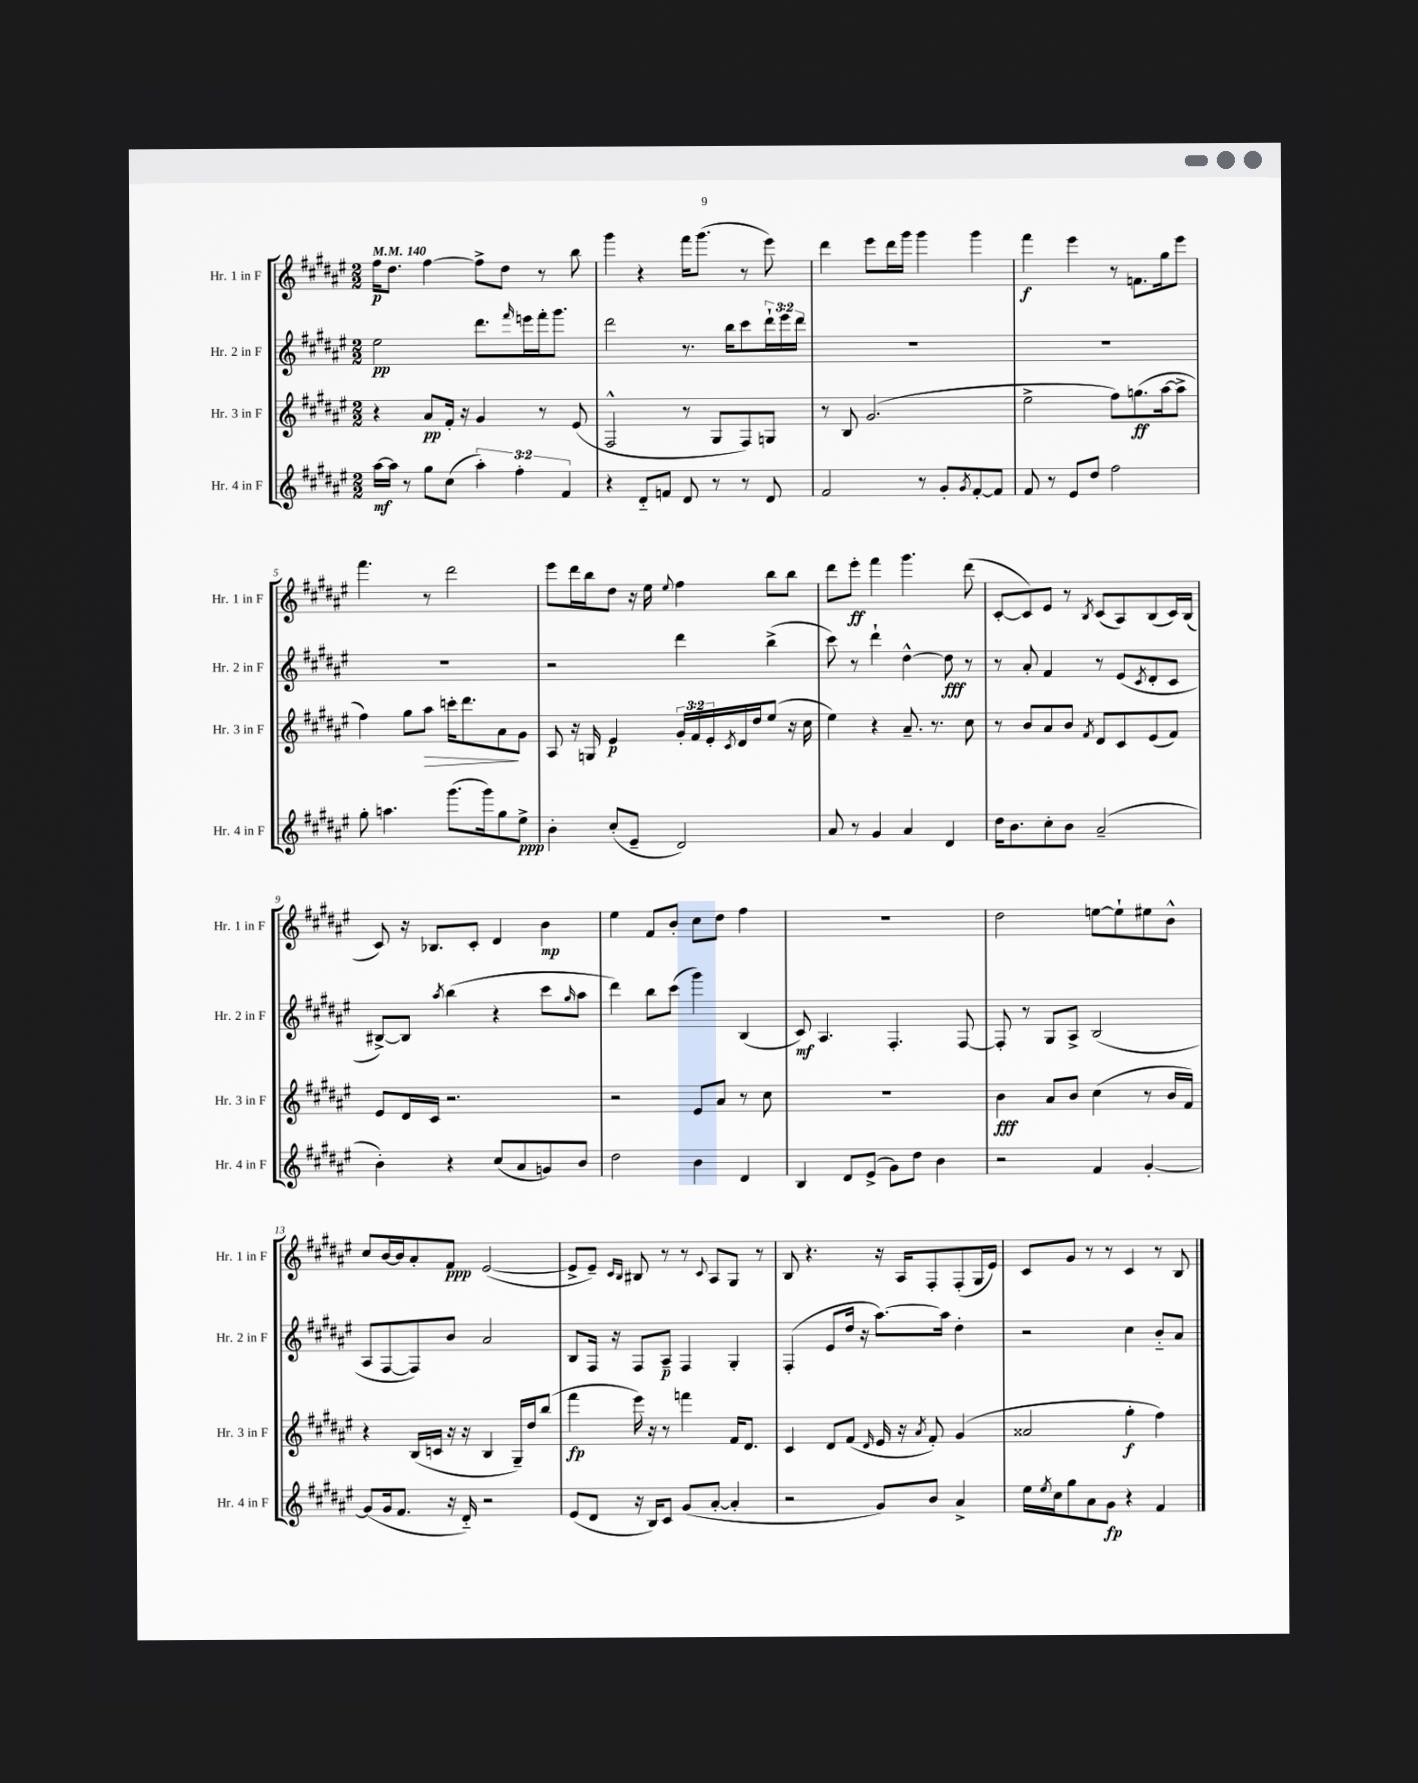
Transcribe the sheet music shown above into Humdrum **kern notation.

**kern	**dynam	**kern	**dynam	**kern	**dynam	**kern	**dynam
*part4	*part4	*part3	*part3	*part2	*part2	*part1	*part1
*staff4	*staff4	*staff3	*staff3	*staff2	*staff2	*staff1	*staff1
*I"Hr. 4 in F	*	*I"Hr. 3 in F	*	*I"Hr. 2 in F	*	*I"Hr. 1 in F	*
*I'Hr. 4 in F	*	*I'Hr. 3 in F	*	*I'Hr. 2 in F	*	*I'Hr. 1 in F	*
*clefG2	*	*clefG2	*	*clefG2	*	*clefG2	*
*k[f#c#g#d#a#e#]	*	*k[f#c#g#d#a#e#]	*	*k[f#c#g#d#a#e#]	*	*k[f#c#g#d#a#e#]	*
*M2/2	*	*M2/2	*	*M2/2	*	*M2/2	*
*MM140	*	*MM140	*	*MM140	*	*MM140	*
=1	=1	=1	=1	=1	=1	=1	=1
[16aa#\LL	mf	4r	.	2ee#\	pp	16ff#\KL	p
16aa#\JJ]	.	.	.	.	.	8.dd#\J	.
8r	.	.	.	.	.	.	.
8gg#\L	.	8a#/L	pp	.	.	[4ff#\	.
(8cc#\J	.	16f#'/Jk	.	.	.	.	.
.	.	16r	.	.	.	.	.
6aa#'\)	.	4g#/	.	8.ddd#\L	.	8ff#^\L]	.
.	.	.	.	.	.	8dd#\J	.
6ff#'\	.	.	.	.	.	.	.
.	.	.	.	16qqfff#/	.	.	.
.	.	.	.	16eeen\L	.	.	.
.	.	8r	.	16fff#'\J	.	8r	.
.	.	.	.	8.ggg#\J	.	.	.
6f#/	.	.	.	.	.	.	.
.	.	(8e#/	.	.	.	8bb\	.
=2	=2	=2	=2	=2	=2	=2	=2
4r	.	2F#^^/	.	2ddd#\	.	4ggg#\	.
8d#/L	.	.	.	.	.	4r	.
8fn/J	.	.	.	.	.	.	.
8d#/	.	8r	.	8.r	.	16fff#\KL	.
.	.	.	.	.	.	(8.ggg#\J	.
8r	.	8G#/L	.	.	.	.	.
.	.	.	.	16bb\KL	.	.	.
8r	.	8F#/)	.	8ccc#\	.	8r	.
8d#/	.	8Gn/J	.	24ddd#`\L	.	8eee#\)	.
.	.	.	.	24eee#\	.	.	.
.	.	.	.	24ddd#\JJ	.	.	.
=3	=3	=3	=3	=3	=3	=3	=3
2f#/	.	8r	.	1r	.	4ddd#\	.
.	.	8B/	.	.	.	.	.
.	.	(2.g#/	.	.	.	8eee#\L	.
.	.	.	.	.	.	16ddd#\L	.
.	.	.	.	.	.	16ggg#\JJ	.
8r	.	.	.	.	.	4ggg#\	.
8g#'/L	.	.	.	.	.	.	.
8qg#/	.	.	.	.	.	.	.
[8f#'/	.	.	.	.	.	4ggg#\	.
8f#/J]	.	.	.	.	.	.	.
=4	=4	=4	=4	=4	=4	=4	=4
8f#/	.	2ee#^\	.	1r	.	4fff#\	f
8r	.	.	.	.	.	.	.
8e#/L	.	.	.	.	.	4eee#\	.
8dd#/J	.	.	.	.	.	.	.
2ff#\	.	8ff#\L)	.	.	.	8r	.
.	.	(8.ggn\	ff	.	.	8.fn\L	.
.	.	[16aa#\k	.	.	.	16gg#\k	.
.	.	8aa#^\J]	.	.	.	8eee#\J	.
!!LO:LB:g=z
=5	=5	=5	=5	=5	=5	=5	=5
8gg#'\	.	4ff#\)	.	1r	.	4.fff#\	.
4.aan\	.	.	.	.	.	.	.
.	.	8gg#\L	.	.	.	.	.
!	!	!	!LO:HP:b	!	!	!	!
.	.	8aa#\J	>	.	.	8r	.
(8.ggg#\L	.	16cccn'\KL	.	.	.	2ddd#\	.
.	.	8.ddd#\	.	.	.	.	.
16ggg#\k)	.	.	.	.	.	.	.
8gg#\	.	8a#\	.	.	.	.	.
8ee#^\J	ppp	8g#\J	]	.	.	.	.
=6	=6	=6	=6	=6	=6	=6	=6
4b'\	.	8A#/	.	2r	.	8eee#\L	.
.	.	16r	.	.	.	16ddd#\L	.
.	.	16Gn/	.	.	.	16bb\J	.
(8cc#'/L	.	4e#/	p	.	.	8dd#\J	.
8e#~/J	.	.	.	.	.	16r	.
.	.	.	.	.	.	16ee#\	.
.	.	.	.	.	.	8qqee#/	.
2d#/)	.	24g#'/LL	.	4ddd#\	.	4ff#\	.
.	.	24f#/	.	.	.	.	.
.	.	24e#'/	.	.	.	.	.
.	.	8qc#/	.	.	.	.	.
.	.	16d#/	.	.	.	.	.
.	.	16dd#/J	.	.	.	.	.
.	.	(8ee#/J	.	(4bb^\	.	8bb\L	.
.	.	16r	.	.	.	8bb\J	.
.	.	16cc#\	.	.	.	.	.
=7	=7	=7	=7	=7	=7	=7	=7
8a#/	.	4ee#\)	.	8ccc#\)	.	8ddd#\L	.
8r	.	.	.	8r	.	8eee#'\J	ff
4g#/	.	4r	.	4ddd#`\	.	4fff#\	.
4a#/	.	8.a#~/	.	[4dd#^^\	.	4.ggg#\	.
.	.	8.r	.	.	.	.	.
4d#/	.	.	.	8dd#\]	fff	.	.
.	.	8cc#\	.	8r	.	(8ddd#\	.
=8	=8	=8	=8	=8	=8	=8	=8
16dd#\KL	.	8r	.	8r	.	[8c#'/L	.
8.b\	.	.	.	.	.	.	.
.	.	8b/L	.	8a#'/	.	8c#/])	.
8cc#'\	.	8a#/	.	4f#/	.	8e#/J	.
8b\J	.	8b/J	.	.	.	8r	.
.	.	8qf#/	.	.	.	8qB/	.
(2a#~/	.	8d#/L	.	8r	.	(8c#/L	.
.	.	8c#/	.	(8e#/L	.	8A#/)	.
.	.	.	.	8qc#/	.	.	.
.	.	(8e#/	.	8d#'/	.	(8B/	.
.	.	8f#/J)	.	8c#/J	.	16c#/L)	.
.	.	.	.	.	.	(16B/JJ	.
!!LO:LB:g=z
=9	=9	=9	=9	=9	=9	=9	=9
4b'\)	.	8e#/L	.	[8B#X^/L)	.	8c#/)	.
.	.	16d#/L	.	8B#/J]	.	16r	.
.	.	16c#/JJ	.	.	.	8.B-X/L	.
.	.	.	.	8qaa#/	.	.	.
4r	.	2.r	.	(4bb\	.	.	.
.	.	.	.	.	.	8c#'/J	.
(8cc#/L	.	.	.	4r	.	4d#/	.
8a#/	.	.	.	.	.	.	.
8gn/)	.	.	.	8ccc#\L	.	4b\	mp
.	.	.	.	16qqgg#/	.	.	.
8b/J	.	.	.	8aa#\J	.	.	.
=10	=10	=10	=10	=10	=10	=10	=10
2dd#\	.	2r	.	4ddd#\)	.	4ee#\	.
.	.	.	.	8bb\L	.	8f#/L	.
.	.	.	.	(8ccc#\J	.	8b'/J	.
4b\	.	8e#/L	.	4ggg#\)	.	8cc#\L	.
.	.	8a#/J	.	.	.	8dd#\J	.
4d#/	.	8r	.	(4B/	.	4ff#\	.
.	.	8cc#\	.	.	.	.	.
=11	=11	=11	=11	=11	=11	=11	=11
4B/	.	1r	.	8c#/)	mf	1r	.
.	.	.	.	4.A#/	.	.	.
8d#/L	.	.	.	.	.	.	.
(8e#^/J	.	.	.	.	.	.	.
8g#\L)	.	.	.	4.F#'/	.	.	.
8dd#\J	.	.	.	.	.	.	.
4b\	.	.	.	.	.	.	.
.	.	.	.	[8F#/	.	.	.
=12	=12	=12	=12	=12	=12	=12	=12
2r	.	4b\	fff	8F#'/]	.	2dd#\	.
.	.	.	.	8r	.	.	.
.	.	8a#/L	.	8G#/L	.	.	.
.	.	8b/J	.	8A#^/J	.	.	.
4f#/	.	(4cc#\	.	(2B/	.	[8een\L	.
.	.	.	.	.	.	8ee`\]	.
[4g#'/	.	8r	.	.	.	8ee#X\	.
.	.	16b/LL	.	.	.	8b^^\J	.
.	.	16f#/JJ)	.	.	.	.	.
!!LO:LB:g=z
=13	=13	=13	=13	=13	=13	=13	=13
(8g#/L]	.	4r	.	8A#/L	.	8cc#/L	.
16g#/k	.	.	.	[8F#/	.	[16b/L	.
8.f#/J	.	.	.	.	.	16b/J]	.
.	.	(16B/LL	.	8F#/])	.	8a#'/	.
.	.	16cn/JJ	.	.	.	.	.
16r	.	16r	.	8b/J	.	8f#/J	ppp
16d#/)	.	16r	.	.	.	.	.
2r	.	4B/	.	2a#/	.	([2e#/	.
.	.	16G#~/LL)	.	.	.	.	.
.	.	16dd#/J	.	.	.	.	.
.	.	(8bb/J	.	.	.	.	.
=14	=14	=14	=14	=14	=14	=14	=14
(8e#/L	.	4fff#\	fp	8B/L	.	8e#^/L]	.
8d#/J	.	.	.	16F#/Jk	.	8e#~/J)	.
.	.	.	.	16r	.	.	.
.	.	.	.	.	.	16qqc#/LL	.
.	.	.	.	.	.	16qqB/JJ	.
16r	.	16eee#\)	.	8F#/L	.	8B#X/	.
16B/KL)	.	16r	.	.	.	.	.
8c#/J	.	8r	.	8A#~/J	p	8r	.
(8g#/L	.	4fffn\	.	4F#/	.	8r	.
.	.	.	.	.	.	8qqc#/	.
[8a#'/J	.	.	.	.	.	8A#/L	.
4a#'/]	.	16f#/KL	.	4G#'/	.	8G#/J	.
.	.	8.d#/J	.	.	.	.	.
.	.	.	.	.	.	8r	.
=15	=15	=15	=15	=15	=15	=15	=15
2r	.	4c#/	.	(4F#'/	.	8B/	.
.	.	.	.	.	.	4.r	.
.	.	8d#/L	.	8e#/L	.	.	.
.	.	(8f#/J	.	16dd#/Jk	.	.	.
.	.	.	.	16r	.	.	.
.	.	16qqd#/	.	.	.	.	.
8g#/L)	.	16e#/	.	[8.aa#\L)	.	16r	.
.	.	16r	.	.	.	16A#/KL	.
.	.	8qa#/	.	.	.	.	.
8b/J	.	8f#'/)	.	.	.	8F#'/	.
.	.	.	.	16aa#\Jk]	.	.	.
4a#^/	.	(4g#/	.	4dd#'\	.	(8F#'/	.
.	.	.	.	.	.	16G#/L	.
.	.	.	.	.	.	16e#/JJ)	.
=16	=16	=16	=16	=16	=16	=16	=16
16ee#\LL	.	2a##X/	.	2r	.	8c#/L	.
8qee#/	.	.	.	.	.	.	.
16cc#\J	.	.	.	.	.	.	.
8gg#\	.	.	.	.	.	8g#/J	.
8a#\	.	.	.	.	.	8r	.
8g#\J	fp	.	.	.	.	8r	.
4r	.	4gg#'\	f	4cc#\	.	4c#/	.
4f#/	.	4ff#\)	.	8b/L	.	8r	.
.	.	.	.	8a#/J	.	8B/	.
==	==	==	==	==	==	==	==
*-	*-	*-	*-	*-	*-	*-	*-
